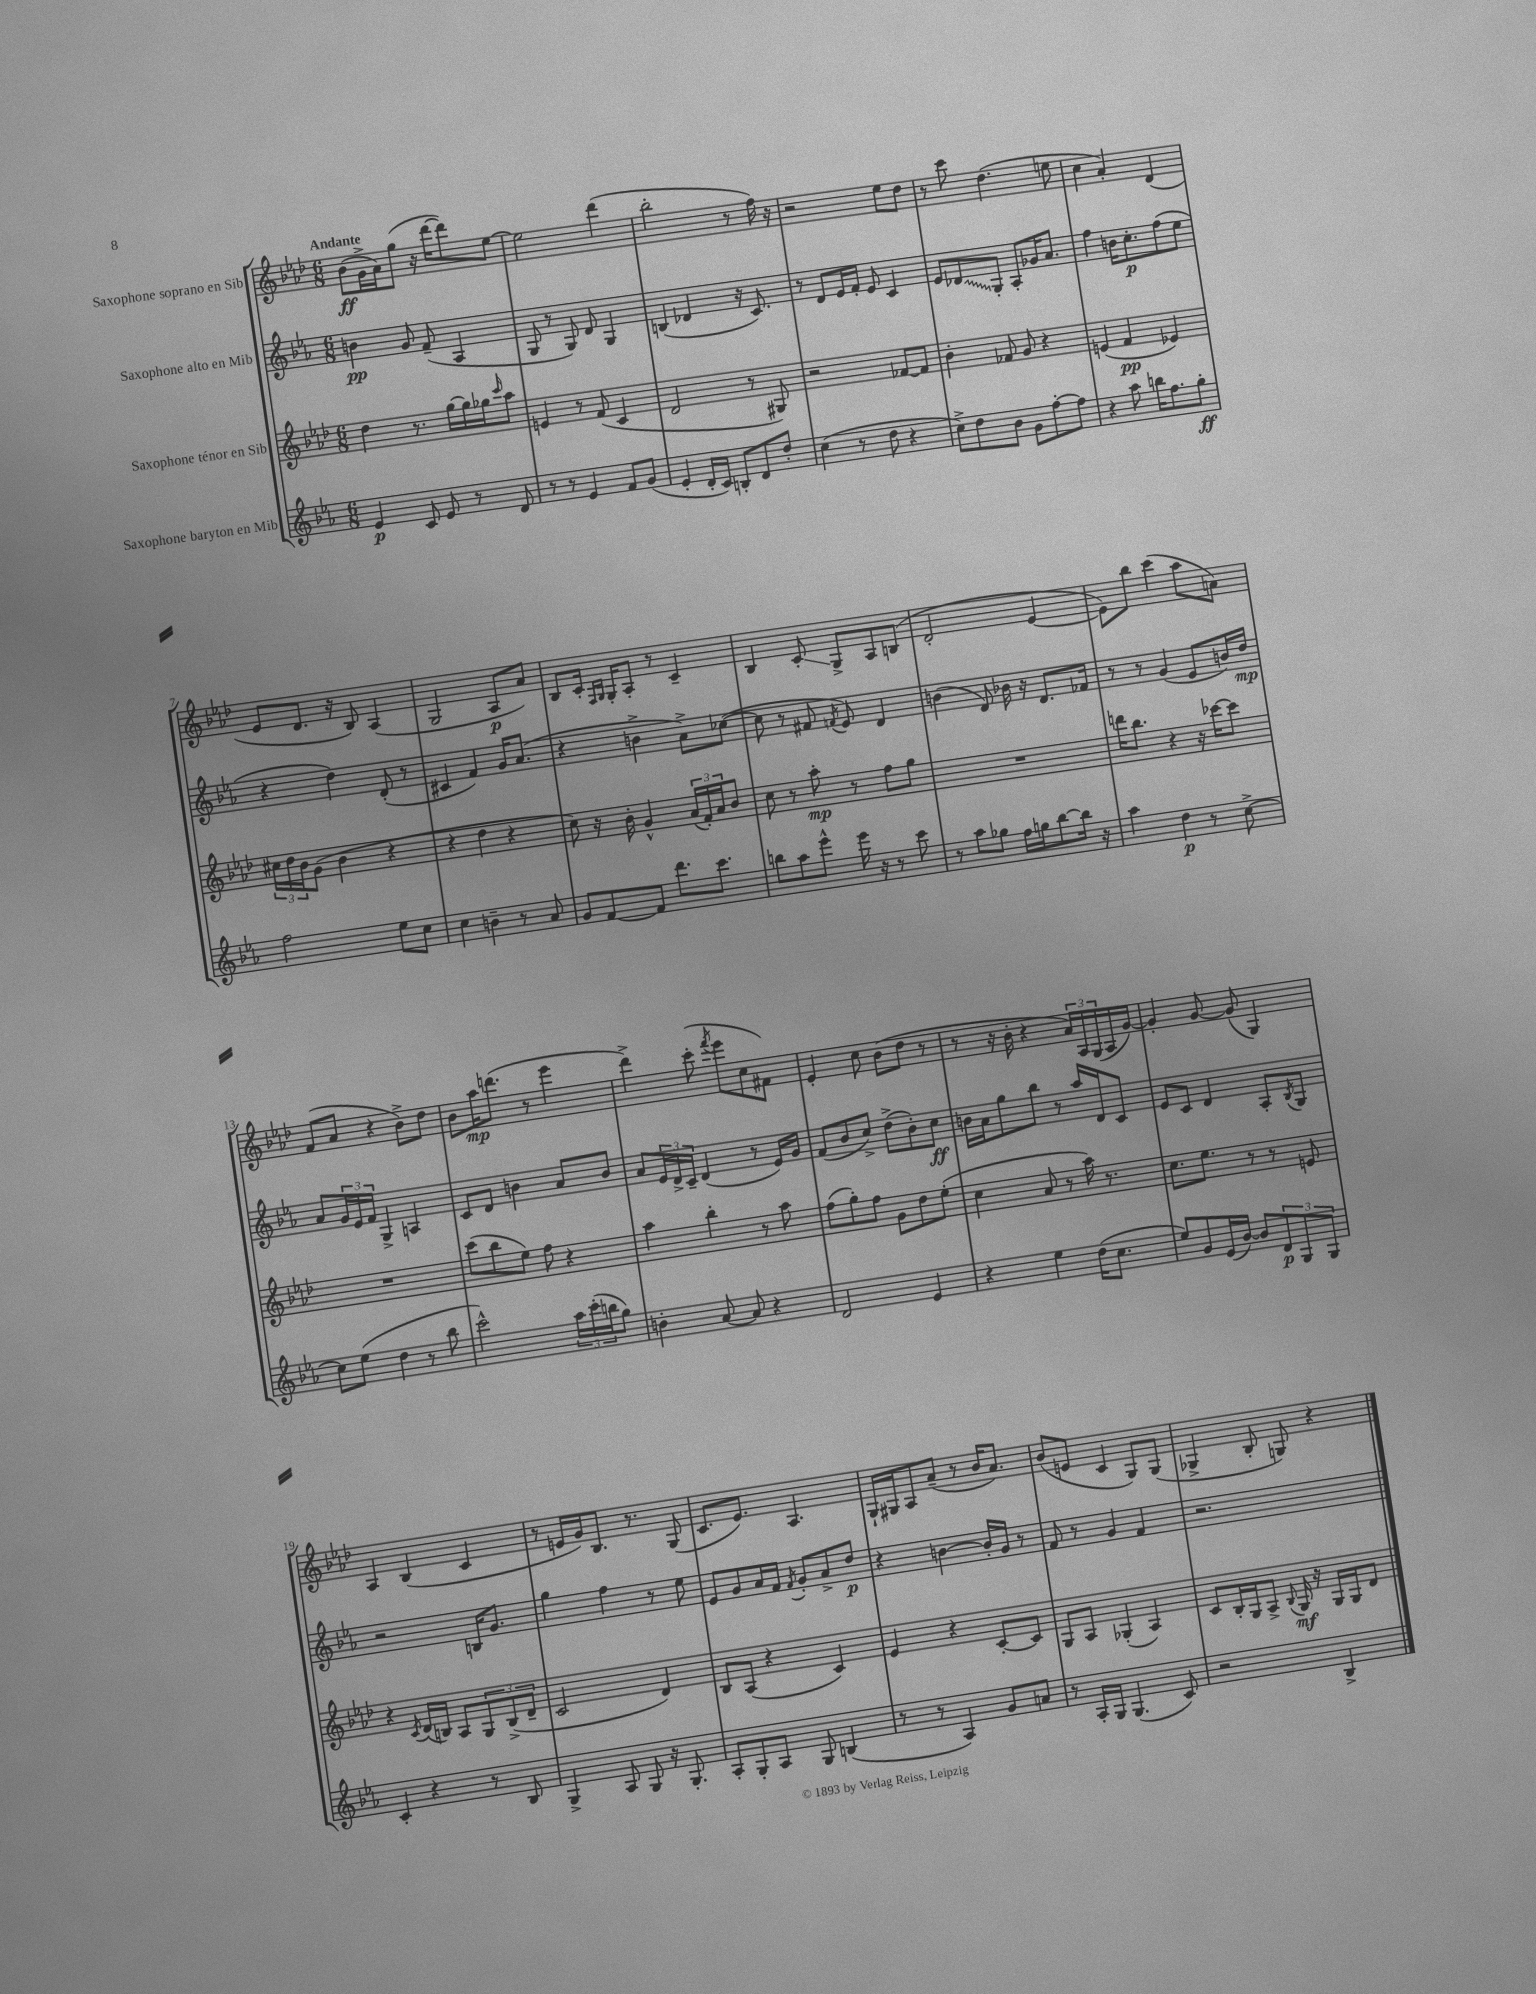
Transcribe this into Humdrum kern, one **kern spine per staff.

**kern	**kern	**kern	**kern
*staff4	*staff3	*staff2	*staff1
*clefG2	*clefG2	*clefG2	*clefG2
*k[b-e-a-]	*k[b-e-a-d-]	*k[b-e-a-]	*k[b-e-a-d-]
*M6/8	*M6/8	*M6/8	*M6/8
4e-	4dd-	4b	(8b-
.	.	.	16g^
.	.	.	16a-)
8c	8.r	8g	(8gg
8e-	.	(8f~	16r
.	[16gg	.	[16ddd-
8r	16gg]	4A-	8ddd-])
.	16gg-	.	.
.	16qqccc	.	.
8d	8aa-	.	[8ee-
=	=	=	=
8r	4e	8G	2ee-]
8r	.	8r	.
4e-	8r	8G)	.
.	(8f	8d	.
8f	4c	4G	(4ddd-
(8g	.	.	.
=	=	=	=
4e-'	2d-	(4B	2bb-'
16d'	.	4d-	.
16c)	.	.	.
8B'	.	.	.
8d	8r	16r	8r
.	.	8.c)	.
8dd'	8G#)	.	16ff)
.	.	.	16r
=	=	=	=
(4cc	2r	8r	2r
.	.	8d	.
8r	.	16e-	.
.	.	16f'	.
8dd	.	8e-	.
4r	[8f-	4c	8ee-
.	8f-]	.	8dd-
=	=	=	=
8cc^)	4b-'	8e-	8r
8dd	.	8d-	8ccc
8b-	8f-	8G'	(4.dd-
8g	8g	8A-'	.
[8ff'	4r	16g-	.
.	.	8.a-	.
8ff]	.	.	8ee
=	=	=	=
4r	(4e	4ff	4cc
8aa-	4f	16b	4a-')
.	.	8.cc'	.
16bb	.	.	.
8.ff	.	.	.
.	4e-)	(8ff	(4d-
8gg'	.	8ee-	.
=	=	=	=
2ff	24cc#	4r	8e-
.	24dd-	.	.
.	24b-	.	.
.	(8g	.	8.d-
.	4b-	4dd)	.
.	.	.	16r
.	.	.	8B-)
8ee-	4r	(8d'	(4A-
8cc	.	8r	.
=	=	=	=
4cc	4r	4c#	2G
4b~	4dd-	4f)	.
8r	4r	16g	8A-
.	.	(8.a-	.
8a-	.	.	8a-)
=	=	=	=
8g	8cc)	4r	8B-
[8f	16r	.	16c'
.	.	.	16qqF
.	.	.	16qqG
.	16b-'	.	16G'
8f]	4g^^	4b^	8A-'
8.ddd	.	.	8r
.	(24a-	8a-^)	4c~
.	24f')	.	.
8.ccc	.	.	.
.	24a-	.	.
.	8b-	([8cc-	.
=	=	=	=
8bb	8cc	8cc-]	4B-
8aa-	8r	8r	.
8eee-^^	8aa-'	8f#	8c'
.	.	8qf	.
16eee-	8r	8e-)	8G^
16r	.	.	.
8r	8ff	4d	8A-
8ccc	8gg	.	(8B
=	=	=	=
8r	2.r	(4b	2d-'
8aa-	.	.	.
8gg-	.	8d)	.
16ff	.	16b-	.
16gg	.	16r	.
[8bb-	.	8.d	[4e-
16bb-]	.	.	.
16r	.	16f-	.
=	=	=	=
4aa-	16ddd	8r	8e-])
.	8.bb-	.	.
.	.	8r	8bb-
4dd	4r	(4g	(4ccc
8r	16r	8e-	8aa-
.	[16ccc-	.	.
[8cc^	8ccc-]	16b)	8a)
.	.	16dd	.
=	=	=	=
8cc]	2.r	8a-	(8f
(8ee-	.	24g	8a-
.	.	24e-	.
.	.	24f	.
4dd	.	4G^	4r
8r	.	4A	8b-^)
8bb-	.	.	8dd-
=	=	=	=
2ccc^^)	(8ccc	8c	8b-
.	8bb-	8d	16aa-
.	.	.	(8.ddd
.	8ee-)	4b	.
.	8ff	.	8r
24aa-	4r	8a-	4eee-
(24ccc'	.	.	.
24bb	.	.	.
8gg)	.	8b	.
=	=	=	=
4b'	4aa-	8a-	4ddd-^)
.	.	24e-	.
.	.	24d^	.
.	.	24c~	.
[8a-	4bb-'	(4d	(8ccc'
.	.	.	8qfff
8a-]	.	.	8eee-
4r	8r	8r	8cc
.	8aa-	16e-)	8f#)
.	.	16g	.
=	=	=	=
2d	(8ff	(8f	4e-'
.	8gg')	8b-	.
.	8ff	8cc^)	8cc
.	8g	(8dd^	(8b-
4e-	8dd-	8b-')	8dd-
.	(8ee-'	8cc	8r
=	=	=	=
4r	4cc	16b	8r
.	.	16a-	.
.	.	8gg	16r
.	.	.	16b-'
4ee-	8a-	8bb-	4r
.	8r	8r	.
(16dd	16aa-)	16aa-	24a-)
.	.	.	24A-
8.cc	8.r	16d	.
.	.	.	(24G
.	.	8c	16A-
.	.	.	[16g)
=	=	=	=
8ee-)	8.cc	8e-	4g']
8g	.	8c	.
.	8.ee-	.	.
(16e-	.	4d	[8g
[16b-)	.	.	.
8b-]	8r	.	(8g]
12d	8r	8A-'	4G)
12G	.	.	.
.	.	8qB-	.
.	8e	8G	.
12G	.	.	.
=	=	=	=
4c'	4r	2r	4A-
.	8qc	.	.
4r	(16d-	.	(4B-
.	16B)	.	.
.	8A-	.	.
8r	12G	16B	4c
.	.	8.g	.
.	(12B^	.	.
8B-	.	.	.
.	12d-~	.	.
=	=	=	=
4G^	2c	4gg	8r
.	.	.	16e
.	.	.	16g)
8A-	.	4ff	8.B-
8G	.	.	.
.	.	.	8.r
16r	4d-)	8r	.
8.G'	.	.	.
.	.	8ee-	(8G
=	=	=	=
8A-'	8B-	8e-	8.c
8G'	(8A-	8g	.
.	.	.	8.e-)
8A-	4r	16a-	.
.	.	16f	.
.	.	8qf	.
8G	.	8g'	4.A-
(4B	4c)	8a-^	.
.	.	8dd	.
=	=	=	=
8r	4e-	4r	16G`
.	.	.	16G#
8r	.	.	8A-
4A-)	4r	[4b	(8a-~
.	.	.	8r
8g	[8c'	16b']	16b-
.	.	16g	8.a-)
8a	8c]	8r	.
=	=	=	=
8r	8G	8f	(8b-
16A-'	8A-	8r	8e
16G	.	.	.
(4.G	(4G-'	4g	4c
.	4A-)	4f	8G)
8c)	.	.	(8G
=	=	=	=
2r	8c	2.r	4G-^
.	16B-'	.	.
.	16G	.	.
.	8A-^	.	8B-'
.	8qqB-	.	.
.	16G	.	8G)
.	16r	.	.
4B-^	16G	.	4r
.	16G	.	.
.	8d-	.	.
==	==	==	==
*-	*-	*-	*-
